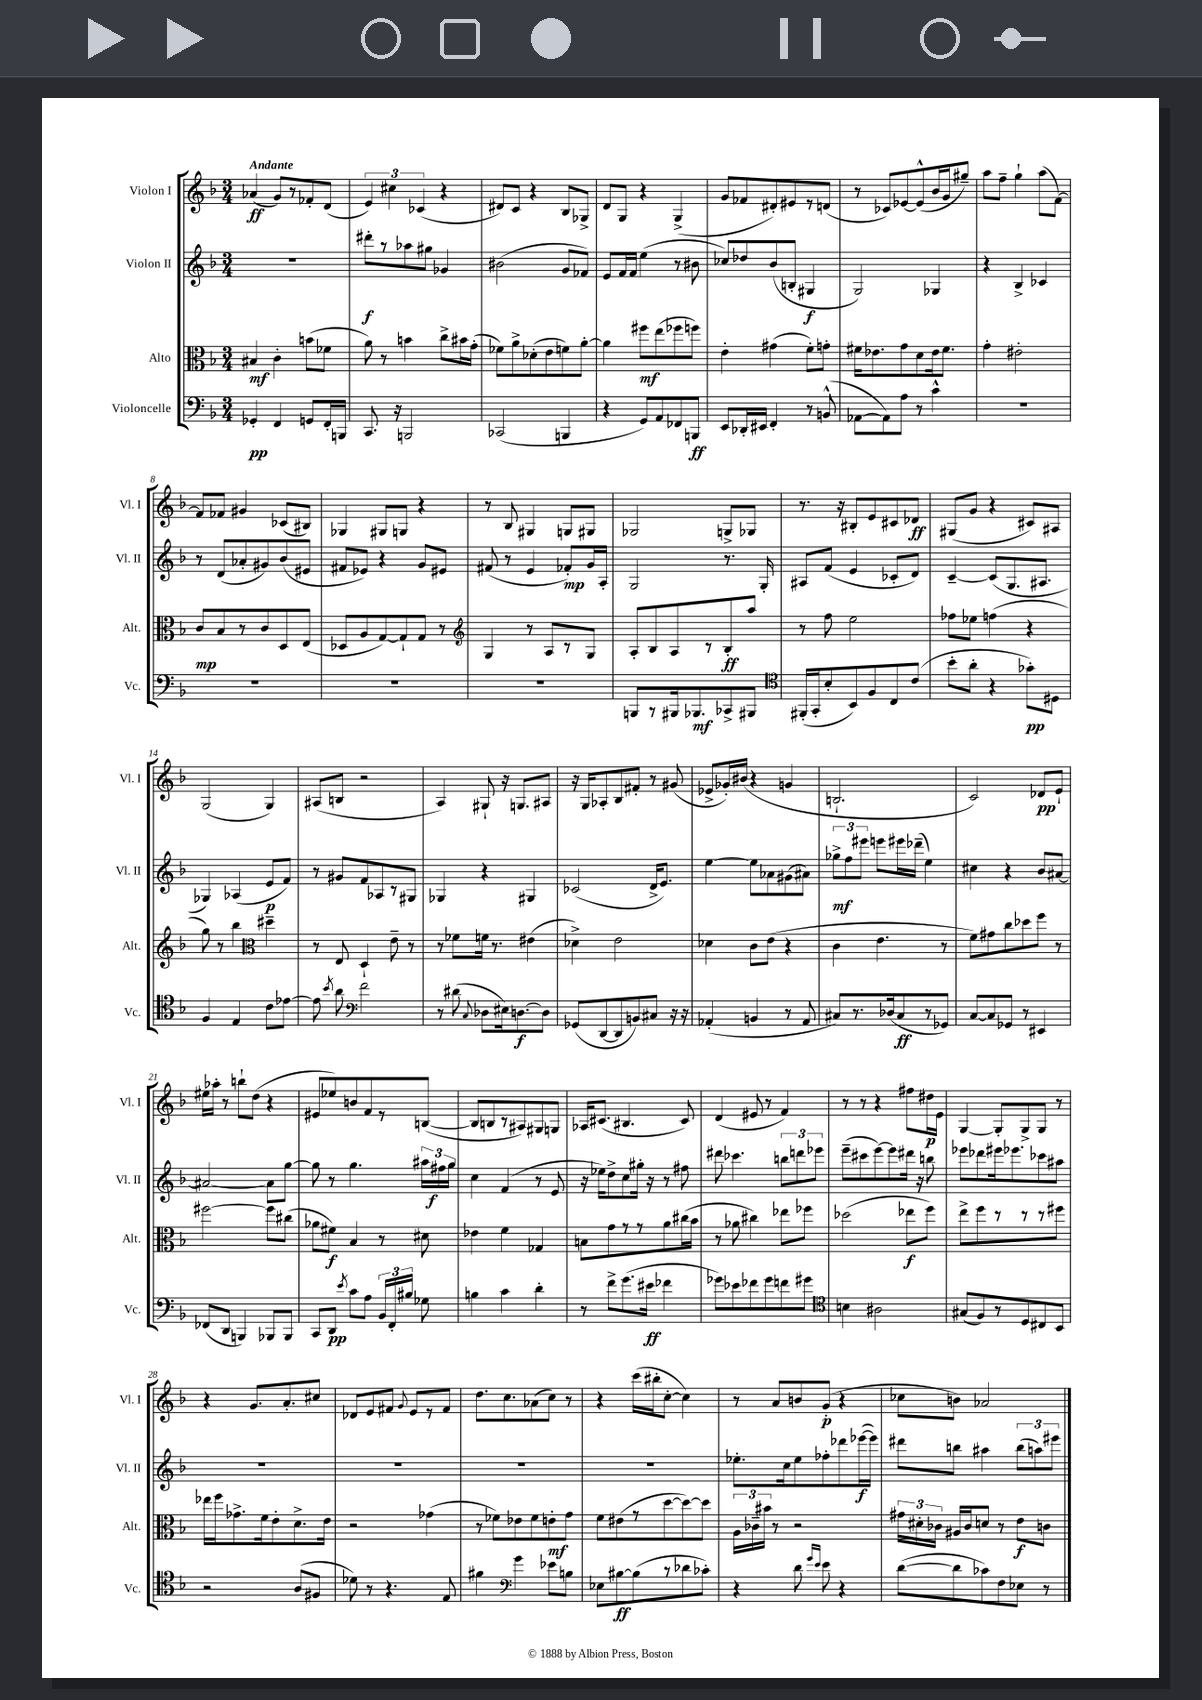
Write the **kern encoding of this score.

**kern	**kern	**kern	**kern
*staff4	*staff3	*staff2	*staff1
*clefF4	*clefC3	*clefG2	*clefG2
*k[b-]	*k[b-]	*k[b-]	*k[b-]
*M3/4	*M3/4	*M3/4	*M3/4
4GG-'/	4B#/	2.r	(4a-/
4FF/	4c'\	.	8g/L)
.	.	.	8r
8GG/L	(8b\L	.	8f-'/
16FF'/L	8f-\J	.	(8d/J
16BBB/JJ	.	.	.
=	=	=	=
8.CC/	8a\)	8ddd#'\L	6e/)
.	8r	8r	.
.	.	.	6cc#\
16r	.	.	.
2BBB/	4b\	8aa-\	.
.	.	.	(6c-/
.	.	8gg#\J	.
.	8cc^\L	4g-/	4r
.	16b#\L	.	.
.	(16g'\JJ	.	.
=	=	=	=
(2CC-/	8f-\L)	(2b#\	8d#/L)
.	8a^\	.	8c/J
.	(8d-'\	.	4r
.	8e\	.	.
4BBB/	8f\)	8g/L	8B-/L
.	[8a'\J	8f-/J)	8G-^/J
=	=	=	=
4r	4a\]	8e/L	8d/L
.	.	16f/L	8G/J
.	.	16f/JJ	.
8GG/L)	8ff#\L	(4ee\	4r
8AA/	(8ee\	.	.
8FF-/	8ff-\	8r	(4G^/
8BBB/J	8ff\J)	8b#\	.
=	=	=	=
8EE/L	4e'\	8cc-/L)	8g/L
16DD-'/L	.	8dd-/	8f-/
16EE#/JJ	.	.	.
4FF'/	(4g#\	(8b-/	8d#'/)
.	.	8B'/J	8e#/
8r	8f'\L)	4G#/	8r
(8BB^^/	8g'\J	.	(8d/J
=	=	=	=
[8AA-\L	16f#\LK	2G/)	8r
.	8.e-\	.	.
8AA-\])	.	.	8c-/L)
8A\J	8g\	.	[8e-/
8r	8d\	.	(8e-^^/]
4c^^\	16e-\k	4G-/	16b-/L
.	8.f#\J	.	16g/J
.	.	.	8gg#~/J)
=	=	=	=
2.r	4g'\	4r	8aa\L
.	.	.	8ff~\J
.	2e#'\	4B-^/	4gg`\
.	.	4c-/	(8aa\L
.	.	.	[8f\J)
=	=	=	=
2.r	8c/L	8r	8f/]L
.	8B-/	(8d/L	8f-/J
.	8r	8a-'/	4g#/
.	8c/	8g#/)	.
.	8D/	(8b-/	(8c-/L
.	(8E/J	8e#/J	8B#/J)
=	=	=	=
2.r	8D-/L	8f#/L	4G-/
.	8A/	8e-/J)	.
.	[8G/)	4r	8G#/L
.	8G`/]	.	8G/J
.	8G/J	8g/L	4r
.	8r	8e#/J	.
=	=	=	=
*	*clefG2	*	*
2.r	4G/	(8f#/	8r
.	.	8r	8B-/
.	8r	4e/	4G#/
.	8A/L	.	.
.	8r	8f-'/L)	8G/L
.	8G/J	16g/L	8G#/J
.	.	16A'/JJ	.
=	=	=	=
8BBB/L	8A'/L	2G/	2G-/
8r	8B-/	.	.
16BBB#/k	8A/	.	.
8.BBB-/	.	.	.
.	8r	.	.
8CC-^/	8B-'/	8.r	8G^/L
8BBB#/J	8aa/J	.	8G-/J
.	.	16G'/	.
=	=	=	=
*clefC4	*	*	*
(16FF#'/LL	8r	8A#/L	8.r
16GG'/J	.	.	.
8B-'/	8ff\	(8f/J	.
.	.	.	16r
8BB-/)	2ee\	4e/	8B#'/L
8F/	.	.	8e/
8C/	.	8c-'/L	8c#/
(8c/J	.	8d/J)	8d-/J
=	=	=	=
8b-'\L	8ff-\L	[4c~/	(8G#/L
8a'\J	8ee-\J	.	8g/J
4r	(4ff\	(8c/]L	4r
.	.	8.G/	.
8g-'\L)	4r	.	8c#/L)
.	.	8.A#/J	.
8D#\J	.	.	8A#/J
=	=	=	=
4F/	8gg\)	4G-/)	(2G/
.	8r	.	.
4E/	4bb-\	(4A-/	.
*	*clefC3	*	*
8c\L	4dd#~\	8e/L	4G/)
[8e-\J	.	8f/J)	.
=	=	=	=
8e-\]	8r	8r	(8A#/L
8qb-/	.	.	.
8a\	8E/	8g#/L	8B/J
*clefF4	*	*	*
2f\	4D`/	8f/	2r
.	.	8A-/	.
.	8e~\	8r	.
.	8r	8G#/J	.
=	=	=	=
8r	8r	4G-/	4A/)
(8d#\	8f-\L	.	.
8qqC/	.	.	.
8D-\L	16f\Jk	4r	8G#`/
.	8.r	.	.
16E#\k)	.	.	16r
[8.D\	.	.	8.G/L
.	(4e#\	4G#/	.
8D\]J	.	.	8A#/J
=	=	=	=
(8GG-/L	4d-^\)	(2c-/	16r
.	.	.	16G/LK
[8DD/	.	.	8A-'/
8DD/]	2e\	.	8B-/
8BB/)	.	.	8f#'/J
8C#/J	.	16d^/LK	8r
.	.	8.e/J)	.
16r	.	.	(8g#/
16r	.	.	.
=	=	=	=
(4AA-'/	4d-\	[4ee\	8e-^/L
.	.	.	16g-'/L)
.	.	.	(16b#/JJ
4BB/	8c\L	8ee\]L	4r
.	(8e\J	8a-\	.
8r	4r	(8g#\	4g/
8AA-/	.	8a#\J)	.
=	=	=	=
8C#/L)	4c\	12gg-^\L	2.B`/
.	.	12ff\	.
8.r	.	.	.
.	.	12eee#\J	.
.	4.e\	8eee\L	.
(16D-/k	.	.	.
8C#/	.	16eee#\L	.
.	.	(16ddd-~\JJ	.
8r	.	4ee\)	.
8GG-/J)	8r	.	.
=	=	=	=
[8C/L	8f\L)	4cc#\	2c/)
8C/]	8g#\	.	.
8GG-/J	8cc\	4r	.
8r	8dd-\	.	.
4EE#/	8ff\J	8b-/L	8d-/L
.	8r	[8a#/J	8e`/J
=	=	=	=
(8FF-/L	[2ff#\	2a#/_	16ee#\LL
.	.	.	16aa-'\JJ
8DD/J	.	.	8r
4BBB/)	.	.	8bb`\L
.	.	.	(8dd\J
8BBB-/L	8ff#\]L	8a#\]L	4r
8BBB-/J	(8cc#\J	[8gg\J	.
=	=	=	=
8CC/L	8a-\L	8gg\]	8e#/L
8DD/J	8f#\J)	8r	8ee-/)
8qe/	.	.	.
8c\L	4B-/	4.gg\	8b/
8A\J	.	.	8f/
24BB-/LL	8r	.	8r
24FF'/	.	.	.
24B#/JJ	.	.	.
8G-\	8d#\	24aa#\LL	([8B/J
.	.	24ff#\	.
.	.	24gg\JJ	.
=	=	=	=
4B\	4e-\	4cc\	8B/]L
.	.	.	8B/
4c\	4f\	(4f/	8r
.	.	.	8A#/)
4d'\	4G-/	8r	8G#/
.	.	8e/	8G/J
=	=	=	=
8r	8B\L	16r	16A-/LK
.	.	16ee-\LK)	(8.c#/J
8f^\L	8g\	8dd^\	.
(8.g\	8r	8cc\	4.B#/
.	8r	16gg#'\Jk	.
16e#\Jk	.	16r	.
4f-\	8a\	8r	.
.	(16cc#\L	8ff#\	8c#/)
.	16b-\JJ	.	.
=	=	=	=
8g-\L)	8r	8ddd#\	(4d/
8e-\	8a-\	4.ccc-\	.
8f-\	4cc#\)	.	8e#/
8g-\	.	.	8r
8f\	8ee-\L	12bb\L	4f/)
.	.	12ddd\	.
8g#\J	8ff-\J	.	.
.	.	12eee-\J	.
=	=	=	=
*clefC4	*	*	*
4B\	(2dd-\	(8eee~\L	8r
.	.	8ccc#\	8r
2A#\	.	[8eee\)	4r
.	.	8eee\]	.
.	8ee-\L	16ddd#\Jk	8ff#\L
.	.	16r	.
.	8ff\J)	8bb\	16dd#\L
.	.	.	16e\JJ
=	=	=	=
(8G#/L	8ee^\L	8eee-\L	[4G/
8F/)	8ff\	8ddd-\	.
8r	8r	16eee#\k	8G'/]L
.	.	8.eee-\	.
8D/	8r	.	8G^/
8C#/	8r	8ccc-\	8G/J
8BB-/J	8ff#\J	8aa#\J	8r
=	=	=	=
2r	16ee-\LL	2.r	4r
.	16ff\J	.	.
.	8.g-^\	.	.
.	.	.	8.g/L
.	16f\k	.	.
.	8e'\	.	.
.	.	.	8.a'/
(8A/L	8.d^\	.	.
8F#/J	.	.	8cc#/J
.	16e\Jk	.	.
=	=	=	=
8d-\)	2r	2.r	8d-/L
8r	.	.	8e/
4.r	.	.	8f#/J
.	.	.	8qqg/
.	.	.	8e/L
.	(4g-\	.	8r
8E/	.	.	8f#/J
=	=	=	=
4f#\	8r	2.r	8.dd\L
.	8f-\L)	.	.
.	.	.	8.cc\
*clefF4	*	*	*
4g\	8e-\	.	.
.	8f-\	.	(8a-\
8e-\L	8e'\	.	8cc\J)
8B\J	8g\J	.	8r
=	=	=	=
8E-\L	8f\L	2.r	4r
[8B#\	(8e#\	.	.
(8B#\]	8r	.	(16ccc\LL
.	.	.	16bb#'\J
8r	[8dd\	.	[8cc'\J
8d-\	8dd\_)	.	4cc\])
8c-'\J)	8dd\]J	.	.
=	=	=	=
4r	24A\LL	8.ee-'\L	8r
.	24c-~\	.	.
.	24b#\JJ	.	.
.	8r	.	8a/L
.	.	16cc\k	.
8d\	2r	8ee-\	8b/
16qqg/LL	.	.	.
16qqe/JJ	.	.	.
8e\	.	8ff-'\	(8g'/J
4r	.	8ddd-\	4r
.	.	([16eee-\L	.
.	.	16eee-\]JJ)	.
=	=	=	=
([8d\L	24g#\LL	8ddd#\L	8cc-\L
.	24d#'\	.	.
.	24c-\JJ	.	.
8d\]	16A#/LL	8bb\J	8b\J)
.	16c-/J	.	.
8c-\)	8d/J	4aa#\	2a-/
8F\	8r	.	.
8E-\J	8e\L	(12bb\L	.
.	.	12aa\)	.
8r	8c\J	.	.
.	.	12eee#\J	.
==	==	==	==
*-	*-	*-	*-
